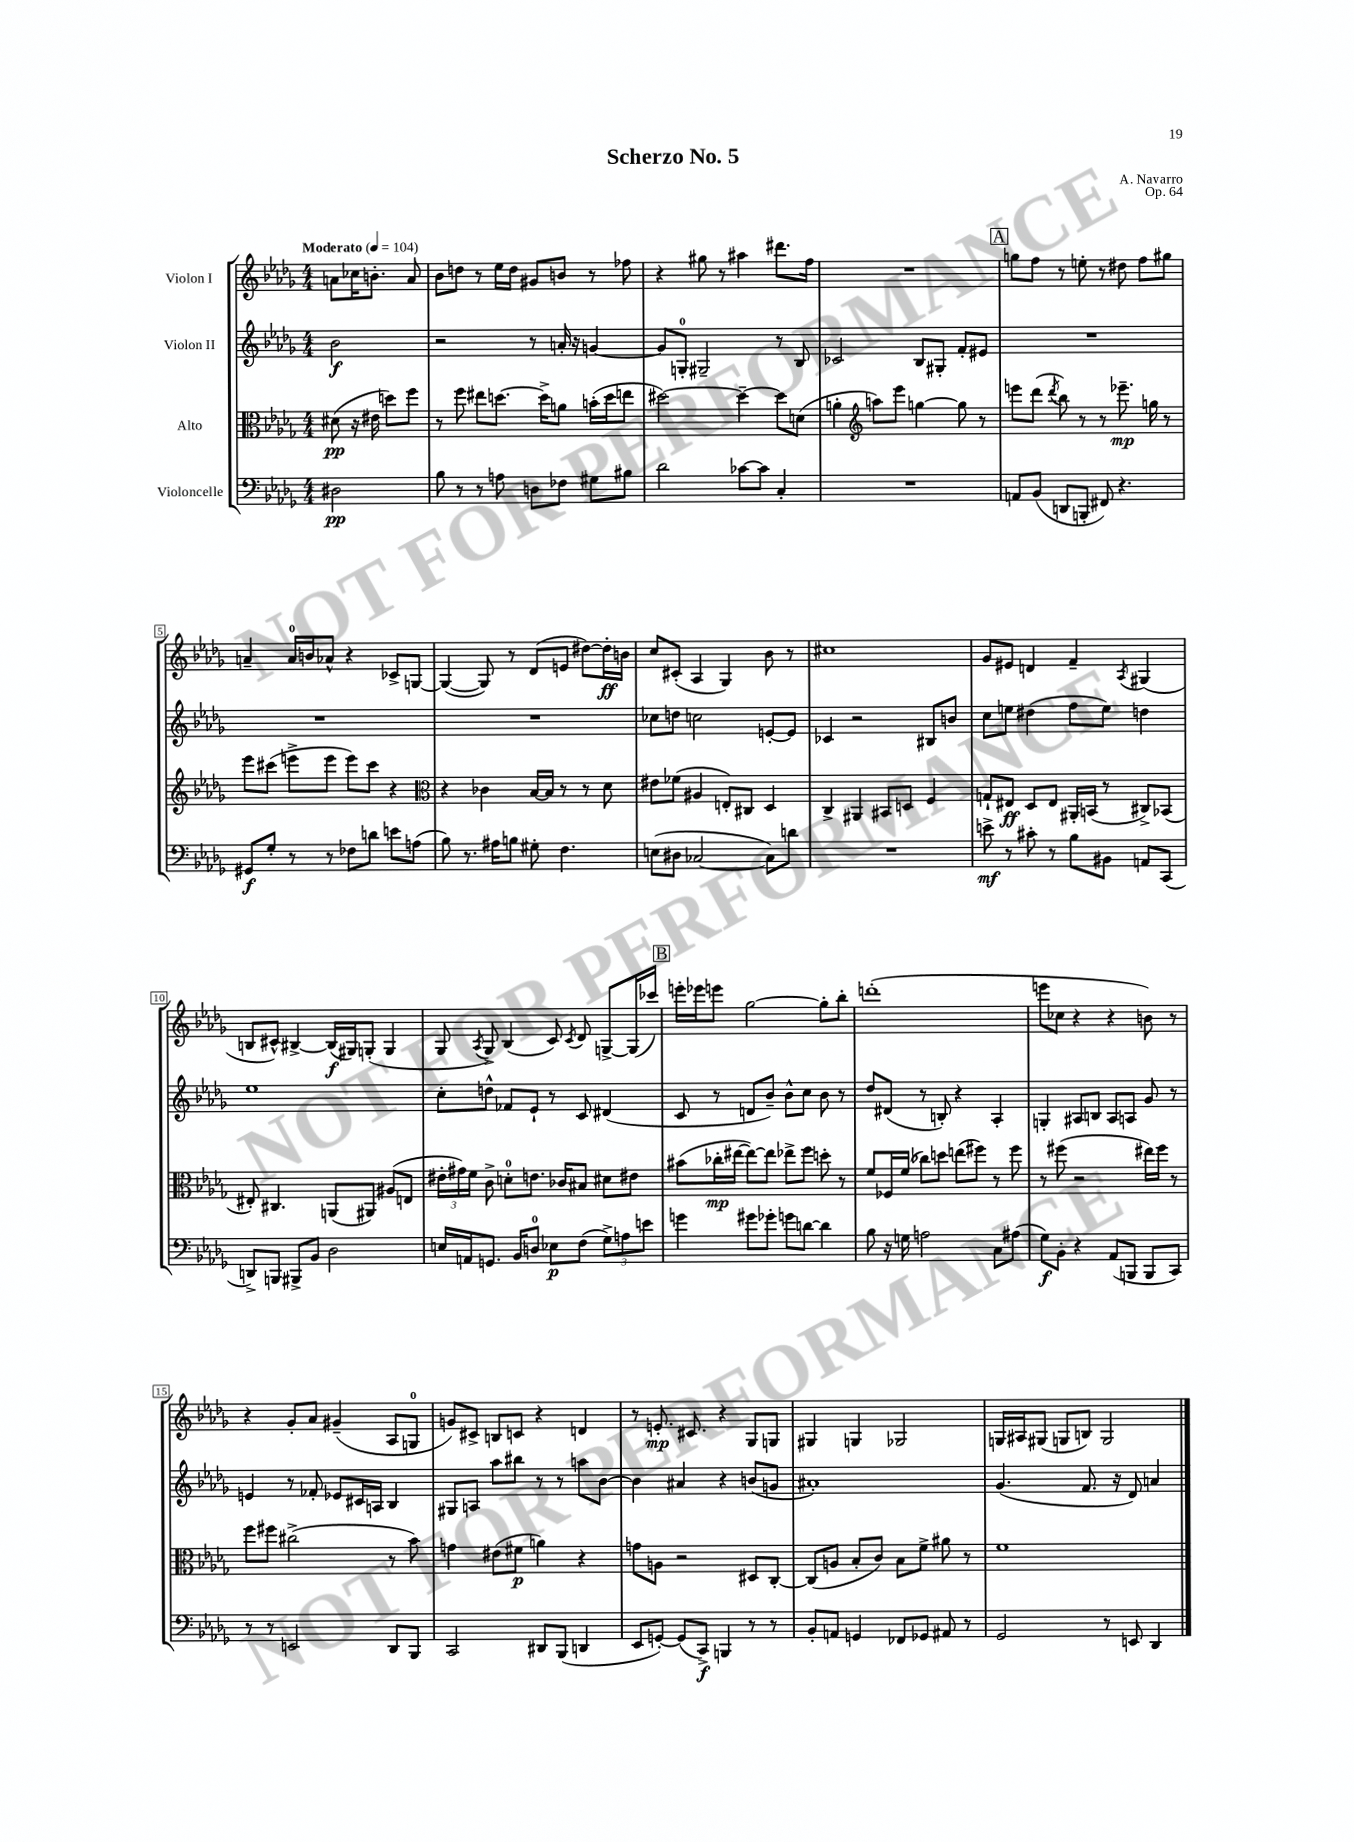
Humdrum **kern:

**kern	**kern	**kern	**kern
*staff4	*staff3	*staff2	*staff1
*clefF4	*clefC3	*clefG2	*clefG2
*k[b-e-a-d-g-]	*k[b-e-a-d-g-]	*k[b-e-a-d-g-]	*k[b-e-a-d-g-]
*M4/4	*M4/4	*M4/4	*M4/4
*MM104	*MM104	*MM104	*MM104
2D#	(8d#	2b-	8a
.	16r	.	16cc-
.	16e#	.	8.b'
.	8dd)	.	.
.	8ff	.	8a
=	=	=	=
8B-	8r	2r	8b-
8r	8ff	.	8dd
8r	8ee#	.	8r
8A	[8.dd	.	16ee-
.	.	.	16dd
8D	.	8r	8g#
.	16dd^]	.	.
8F-	8a	16a'	8b
.	.	16r	.
8G#	(16b'	[4g	8r
.	16dd	.	.
8B#	8ee	.	8ff-
=	=	=	=
2d-	[2dd#)	8g]	4r
.	.	8G'	.
.	.	2G#~	8gg#
.	.	.	8r
[8c-	4dd#~_	.	4aa#
8c-]	.	.	.
4C'	8dd#]	8r	8.ddd#
.	(8d	8B-	.
.	.	.	16ff
=	=	=	=
1r	4a'	2c-	1r
*	*clefG2	*	*
.	8aa)	.	.
.	8eee-	.	.
.	[4gg	8B-	.
.	.	8G#'	.
.	8gg]	8f'	.
.	8r	8e#	.
=	=	=	=
8AA	8eee	1r	8gg
(8BB-	(8ddd-	.	8ff
.	8qddd-	.	.
8DD	8bb-)	.	8r
8BBB'	8r	.	8ee'
8FF#)	8r	.	8r
4.r	8.eee-~	.	8dd#
.	.	.	8ff
.	16gg	.	.
.	8r	.	8gg#
=	=	=	=
8GG#	8eee-	1r	4a~
8G-'	(8ccc#	.	.
8r	8eee^	.	16a
.	.	.	16b
8r	8eee	.	8a-^^
8F-	8eee)	.	4r
8d	8ccc#	.	.
8e	4r	.	8c-^
(8A	.	.	[8G
=	=	=	=
*	*clefC3	*	*
8B-)	4r	1r	(4G_
8.r	.	.	.
.	4c-	.	8G])
16A#	.	.	.
8B	.	.	8r
8G#'	[16B-	.	(8d-
.	16B-]	.	.
4.F	8r	.	8e
.	8r	.	[8dd#)
.	8d-	.	16dd#']
.	.	.	16b
=	=	=	=
(8E	8e#	8cc-	8cc
8D#	(8f-	8dd	(8c#'
[2C-	4A#	2cc	4A-
.	8E')	.	4G-)
.	8C#	.	.
8C-])	4D-	[8e'	8b-
8d	.	8e]	8r
=	=	=	=
1r	4C^	4c-	1cc#
.	4AA#	2r	.
.	8BB#	.	.
.	8D	.	.
.	4F	8B#	.
.	.	8b	.
=	=	=	=
8e^	8G`	8cc	8g-
8r	8E#	8ee	8e#
8c#'	8D-	(4dd#	4d
8r	8E#	.	.
8B-	16AA#'	8ff	4f~
.	(16BB	.	.
8BB#	8r	8ee)	.
.	.	.	8qA-
8AA	8C#^)	4dd	(4G#
(8CC	(8BB-	.	.
=	=	=	=
8DD^)	8E#')	1ee-	8B
8BBB	4.C#	.	8c#^^)
8BBB#^	.	.	[4B#^
8BB-	.	.	.
2D-	(8AA	.	(16B#]
.	.	.	16G#)
.	8AA#)	.	(8G'
.	(8A#	.	4G
.	8E	.	.
=	=	=	=
16E	24e#'	8cc'	8G-
.	24g#)	.	.
16AA	.	.	.
.	24f	.	.
.	.	.	8qA-
8.GG	8c^	8dd^^	8G-^)
.	8d'	8f-	(4B-
16BB-	.	.	.
8D	8.e	8e-`	.
8E-	.	8r	8c)
.	16c-	.	.
.	.	.	8qc
(8F	8B#	8c	8d-
12G-^)	8d#	(4d#	[8G^
12A	.	.	.
.	8e#	.	(16G]
12e	.	.	.
.	.	.	16ccc-)
=	=	=	=
4g	(8b#	8c	16eee'
.	.	.	16eee-
.	16cc-'	8r	8eee
.	[16ee#	.	.
8g#	8ee#_)	8d	[2gg-
8g-'	8ee#]	8b-~)	.
8g	8ee-^	8b-^^	.
[8d	8ff	8cc	.
4d]	8dd'	8b-	8gg-']
.	8r	8r	8bb-'
=	=	=	=
8B-	8f	8dd-	(1ddd'
16r	16F-	(8d#	.
16G	(16f	.	.
2A	8cc-)	8r	.
.	8dd	8B')	.
.	(8ee	4r	.
.	8ff#)	.	.
8C	8r	4A-'	.
(8A#	8ff#	.	.
=	=	=	=
8G-)	8r	4G'	8eee
8BB-'	(8ff#	.	8cc-
4r	2r	8A#	4r
.	.	8B	.
(8AA-	.	8A#	4r
8BBB	.	8A	.
8BBB	16ee#)	8g-	8b)
.	16ff#	.	.
8CC)	8r	8r	8r
=	=	=	=
8r	8ff	4e	4r
8r	8ff#	.	.
2EE	(2cc#^	8r	8g-'
.	.	8f-'	8a-
.	.	8e-	(4g#~
.	.	16c#	.
.	.	16A	.
8DD-	8r	4B-	8A-
8BBB-	8b-)	.	8G
=	=	=	=
2CC	4g	8G#	8g)
.	.	8A	8c#^
.	(8e#	8aa-	8B
.	8f#	8bb#	8c
8DD#	4a)	8r	4r
(8BBB-	.	8r	.
4DD	4r	8aa	4d
.	.	[8b-	.
=	=	=	=
8EE-	8g	4b-]	8r
[8GG')	8A	.	8.e'
(8GG]	2r	4a#	.
.	.	.	8.c#
8CC^)	.	.	.
4BBB	.	4r	4r
8r	8D#	(8b	8G-
8r	[8C'	8g	8G
=	=	=	=
8BB-'	(8C]	1a#')	4G#
8AA	8A	.	.
4GG	8B-'	.	4G
.	8c)	.	.
8FF-	8B-	.	2G-
8GG-	8f^	.	.
8AA#	8a#	.	.
8r	8r	.	.
=	=	=	=
2GG-	1f	(4.g-	16G
.	.	.	16A#
.	.	.	(8G#
.	.	.	8G
.	.	8.f	8B)
8r	.	.	2G
.	.	16r	.
8EE	.	8d-)	.
4DD-	.	4a	.
==	==	==	==
*-	*-	*-	*-
